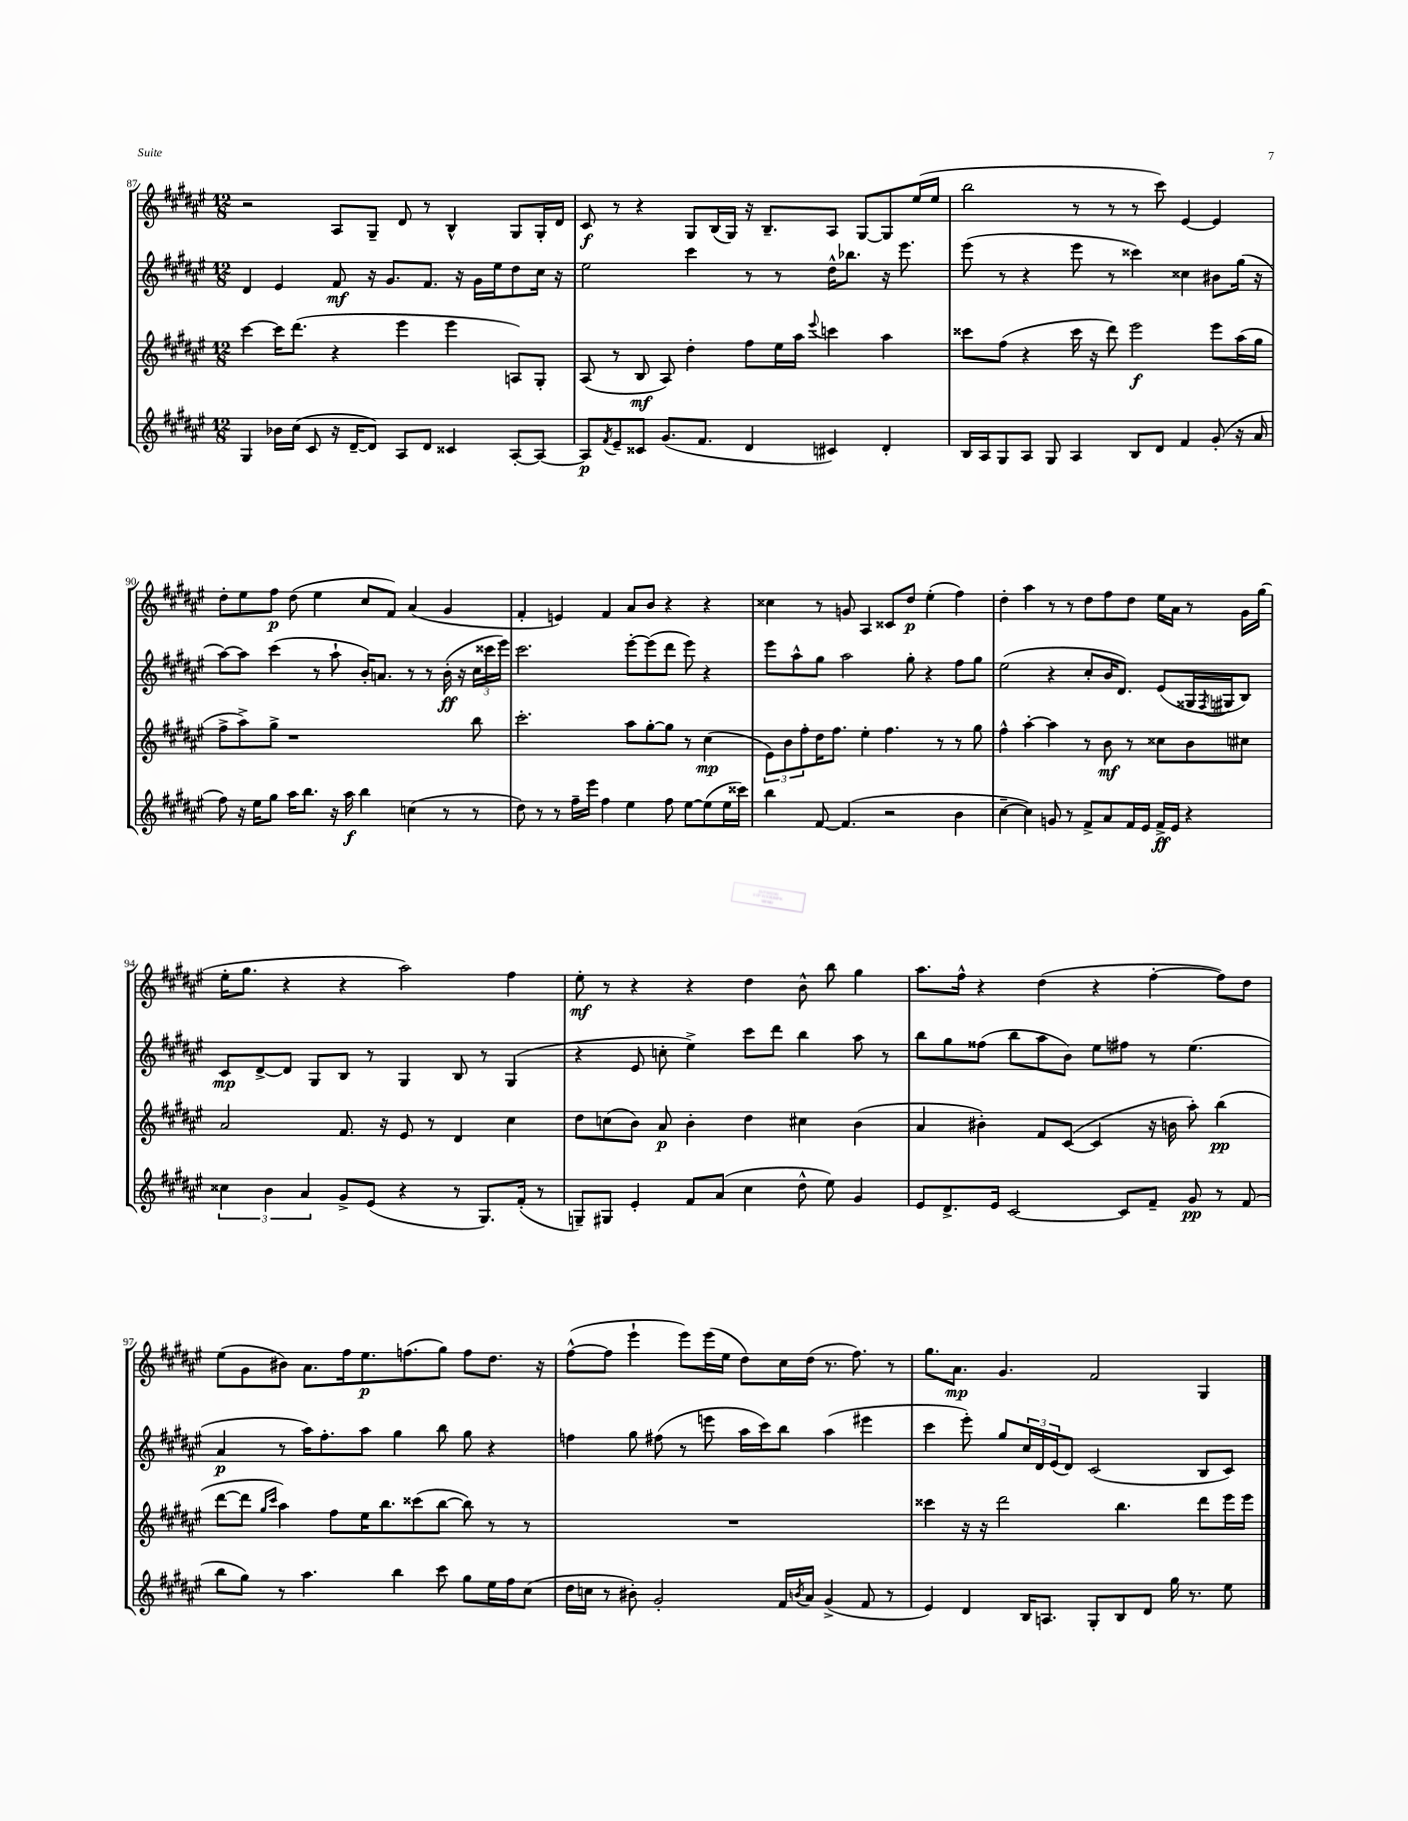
<<
\new StaffGroup <<
\new Staff = "s0" {
    \clef treble \key fis \major \numericTimeSignature \time 12/8
    r2 ais8 gis8-- dis'8 r8 b4-^ gis8 gis16-. dis'16 |
    cis'8\f r8 r4 gis8 b16( gis16) r16 b8.-- ais8 gis8~ gis8 eis''16( eis''16 |
    b''2 r8 r8 r8 cis'''8) eis'4~ eis'4 |
    dis''8-. eis''8 fis''8\p dis''8( eis''4 cis''8 fis'8) ais'4( gis'4 |
    fis'4-. e'4) fis'4 ais'8 b'8 r4 r4 |
    cisis''4 r8 g'8 ais4 cisis'8 dis''8\p eis''4-.( fis''4) |
    dis''4-. ais''4 r8 r8 dis''8 fis''8 dis''8 eis''16 ais'16 r8 gis'16 gis''16( |
    eis''16-. gis''8. r4 r4 ais''2) fis''4 |
    eis''8-.\mf r8 r4 r4 dis''4 b'8-^ b''8 gis''4 |
    ais''8. fis''16-^ r4 dis''4( r4 fis''4~-. fis''8) dis''8 |
    eis''8( gis'8 bis'8) ais'8. fis''16 eis''8.\p f''8.( gis''8) f''8 dis''8. r16 |
    fis''8~-^( fis''8 eis'''4-! eis'''8) eis'''16( eis''16 dis''8) cis''16 dis''16( r8. fis''8.) r8 |
    gis''8. ais'8.\mp gis'4. fis'2 gis4 \bar "|." |
}
\new Staff = "s1" {
    \clef treble \key fis \major \numericTimeSignature \time 12/8
    dis'4 eis'4 fis'8\mf r16 gis'8. fis'8. r16 gis'16 eis''16 dis''8 cis''16 r16 |
    eis''2 cis'''4 r8 r8 dis''16-^ bes''8. r16 eis'''8. |
    eis'''8( r8 r4 eis'''8 r8 cisis'''4) cisis''4 bis'8 gis''16( r16 |
    ais''8~) ais''8 cis'''4( r8 ais''8-! b'16-.) a'8. r8 r8 b'16-.\ff( r16 \tuplet 3/2 { cis''16 cisis'''16 eis'''16) } |
    cis'''2. eis'''8~-. eis'''8( dis'''8 eis'''8) r4 |
    eis'''8 ais''8-^ gis''8 ais''2 gis''8-. r4 fis''8 gis''8 |
    eis''2( r4 cis''8-. b'16 dis'8.) eis'8( gisis16 \acciaccatura { fis8 } gis16 b8) |
    cis'8\mp dis'8~-> dis'8 gis8 b8 r8 gis4 b8 r8 gis4( |
    r4 eis'8 c''8-. eis''4->) cis'''8 dis'''8 b''4 ais''8 r8 |
    b''8 gis''8 fisis''8( b''8 ais''8 b'8) eis''8 fis''8 r8 eis''4.( |
    ais'4\p r8 ais''16) fis''8.-. ais''8 gis''4 b''8 gis''8 r4 |
    f''4 gis''8 fis''8( r8 e'''8 ais''16 cis'''16) b''8 ais''4( eis'''4 |
    cis'''4 eis'''8-.) gis''8 \tuplet 3/2 { cis''16 dis'16 eis'16( } dis'8) cis'2( b8 cis'8) \bar "|." |
}
\new Staff = "s2" {
    \clef treble \key fis \major \numericTimeSignature \time 12/8
    cis'''4~ cis'''16 dis'''8.( r4 eis'''4 eis'''4 a8) gis8-. |
    ais8( r8 b8\mf ais8) dis''4-. fis''8 eis''16 ais''16 \appoggiatura { eis'''8 } c'''4 ais''4 |
    cisis'''8 fis''8( r4 cisis'''16 r16 dis'''8) eis'''2\f eis'''8 ais''16( gis''16 |
    fis''8-> ais''8->) gis''8-> r1 b''8 |
    cis'''2.-. ais''8 gis''8~-. gis''8 r8 cis''4\mp( |
    \tuplet 3/2 { eis'8) b'8 fis''8-. } dis''16 fis''8. eis''4-. fis''4. r8 r8 gis''8 |
    fis''4-^ ais''4~-. ais''4 r8 b'8\mf r8 cisis''8 b'8 cis''8 |
    ais'2 fis'8. r16 eis'8 r8 dis'4 cis''4 |
    dis''8 c''8( b'8) ais'8\p b'4-. dis''4 cis''4 b'4( |
    ais'4 bis'4-.) fis'8 cis'8~( cis'4 r16 b'16 ais''8-.) b''4\pp( |
    dis'''8~ dis'''8 \grace { gis''16 cis'''16 } ais''4) fis''8 eis''16 b''8. cisis'''8( b''8~ b''8) r8 r8 |
    R1. |
    cisis'''4 r16 r16 dis'''2 b''4. dis'''8 eis'''16 eis'''16 \bar "|." |
}
\new Staff = "s3" {
    \clef treble \key fis \major \numericTimeSignature \time 12/8
    gis4 bes'16 cis''16( cis'8 r16 dis'16~-- dis'8) ais8 dis'8 cisis'4 ais8~-. ais8~ |
    ais8\p \acciaccatura { fis'8 } eis'8-- cisis'8 gis'8.( fis'8. dis'4 cis'4) dis'4-. |
    b16 ais16 gis8 ais8 gis8 ais4 b8 dis'8 fis'4 gis'8-.( r16 ais'16 |
    fis''8) r16 eis''16 gis''8 ais''16 b''8. r16 ais''16\f b''4 c''4( r8 r8 |
    dis''8) r8 r8 fis''16-- eis'''16 fis''4 eis''4 fis''8 eis''8~ eis''8( eis''16 cisis'''16) |
    b''4 fis'8~ fis'4.( r2 b'4 |
    cis''4~-- cis''4) g'8 r8 fis'8-> ais'8 fis'16 eis'16 fis'16->\ff eis'16 r4 |
    \tuplet 3/2 { cisis''4 b'4 ais'4 } gis'8-> eis'8( r4 r8 gis8.) fis'16-.( r8 |
    g8--) gis8 eis'4-. fis'8 ais'8( cis''4 dis''8-^ eis''8) gis'4 |
    eis'8 dis'8.-> eis'16 cis'2~ cis'8 fis'8-- gis'8\pp r8 fis'8( |
    b''8 gis''8) r8 ais''4. b''4 cis'''8 gis''8 eis''16 fis''16 cis''8( |
    dis''16 c''16 r8 bis'8-.) gis'2-. fis'16 \acciaccatura { b'8 } ais'16 gis'4->( fis'8 r8 |
    eis'4) dis'4 b16 a8. gis8-. b8 dis'8 gis''16 r8. eis''8 \bar "|." |
}
>>
>>
\layout { \context { \Score currentBarNumber = #87 } }
